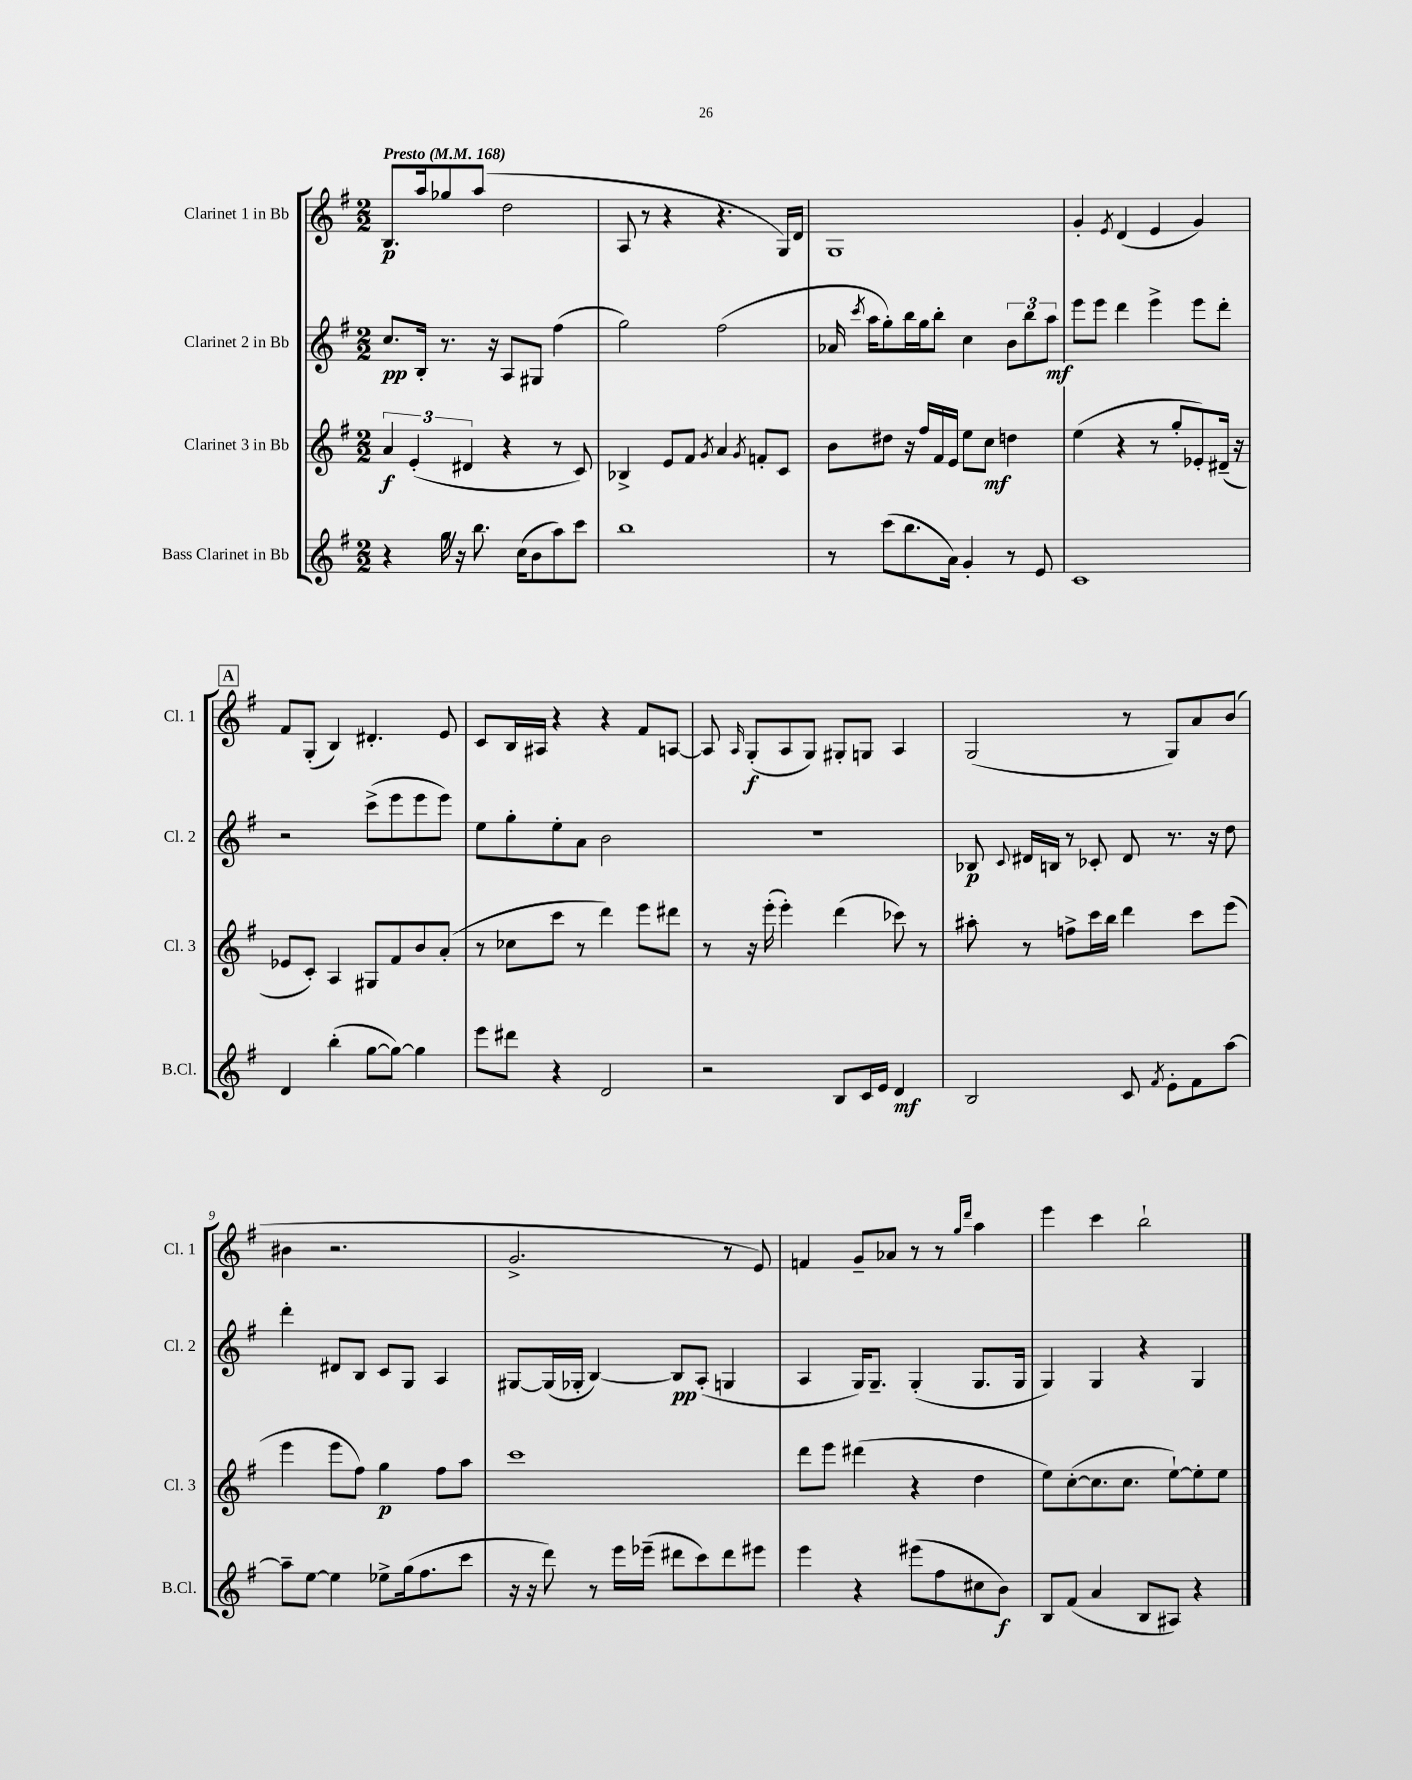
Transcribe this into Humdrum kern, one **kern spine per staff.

**kern	**kern	**kern	**kern
*staff4	*staff3	*staff2	*staff1
*clefG2	*clefG2	*clefG2	*clefG2
*k[f#]	*k[f#]	*k[f#]	*k[f#]
*M2/2	*M2/2	*M2/2	*M2/2
*MM168	*MM168	*MM168	*MM168
4r	6a	8.cc	8.B
.	(6e'	.	.
.	.	16B'	16aa
16gg	.	8.r	8gg-
16r	.	.	.
.	6d#	.	.
8.bb	.	.	(8aa
.	.	16r	.
.	4r	8A	2dd
(16cc	.	.	.
8b	.	8G#	.
8aa)	8r	(4ff#	.
8ccc	8c)	.	.
=	=	=	=
1bb	4B-^	2gg)	8A
.	.	.	8r
.	8e	.	4r
.	8f#	.	.
.	8qg	.	.
.	4a	(2ff#	4.r
.	8qg	.	.
.	8f'	.	.
.	8c	.	16G)
.	.	.	16d
=	=	=	=
8r	8b	16a-	1G
.	.	8qccc	.
.	.	16aa	.
(8ccc	8dd#	8gg')	.
8.bb	16r	16bb	.
.	16ff#	16gg	.
.	16f#	8bb'	.
16a)	16e	.	.
4g'	8ee	4cc	.
.	8cc	.	.
8r	4dd	12b	.
.	.	12bb	.
8e	.	.	.
.	.	12aa	.
=	=	=	=
1c	(4ee	8eee	4g'
.	.	8eee	.
.	.	.	8qe
.	4r	4ddd	(4d
.	8r	4eee^	4e
.	8gg'	.	.
.	8e-')	8eee	4g)
.	(16d#~	8ddd'	.
.	16r	.	.
=	=	=	=
4d	8e-	2r	8f#
.	8c')	.	(8G'
(4bb'	4A	.	4B)
[8gg	8G#	(8ccc^	4.d#'
8gg_)	8f#	8eee	.
4gg]	8b	8eee	.
.	(8a'	8eee)	8e
=	=	=	=
8eee	8r	8ee	8c
8ddd#	8cc-	8gg'	16B
.	.	.	16A#
4r	8ccc	8ee'	4r
.	8r	8a	.
2d	4ddd)	2b	4r
.	8eee	.	8f#
.	8ddd#	.	[8A
=	=	=	=
2r	8r	1r	8A]
.	.	.	16qqA
.	16r	.	(8G'
.	(16eee'	.	.
.	4eee')	.	8A
.	.	.	8G)
8B	(4ddd	.	8G#'
16c	.	.	8G
16e	.	.	.
4d	8ccc-)	.	4A
.	8r	.	.
=	=	=	=
2B	8aa#'	8B-	(2G
.	.	8qqc	.
.	8r	16d#	.
.	.	16B	.
.	8ff^	8r	.
.	16ccc	8c-'	.
.	16bb	.	.
8c	4ddd	8d#	8r
8qf#	.	.	.
8e'	.	8.r	8G)
8f#	8ccc	.	8a
.	.	16r	.
[8aa	(8eee	8dd	(8b
=	=	=	=
8aa~]	4eee	4ddd'	4b#
[8ee	.	.	.
4ee]	8eee	8d#	2.r
.	8ff#)	8B	.
8ee-^	4gg	8c	.
(16gg	.	8G	.
8.ff#	.	.	.
.	8ff#	4A	.
8ccc	8aa	.	.
=	=	=	=
16r	1ccc	[8G#	2.g^
16r	.	.	.
8ddd)	.	(16G#]	.
.	.	16G-'	.
8r	.	[4B)	.
16eee	.	.	.
(16eee-~	.	.	.
8ddd#	.	8B]	.
8ccc)	.	(8A'	.
8ddd#	.	4G	8r
8eee#	.	.	8e)
=	=	=	=
4eee	8ddd	4A	4f
.	8eee	.	.
4r	(4ddd#	16G)	8g~
.	.	8.G~	.
.	.	.	8a-
(8eee#	4r	(4G'	8r
8ff#	.	.	8r
.	.	.	16qqgg
.	.	.	16qqddd
8cc#	4dd	8.G	4aa
8b)	.	.	.
.	.	16G	.
=	=	=	=
8B	8ee)	4G)	4eee
(8f#	([8cc'	.	.
4a	8.cc]	4G	4ccc
.	8.cc	.	.
8B	.	4r	2bb`
8A#)	[8ee`)	.	.
4r	8ee']	4G	.
.	8ee	.	.
==	==	==	==
*-	*-	*-	*-
